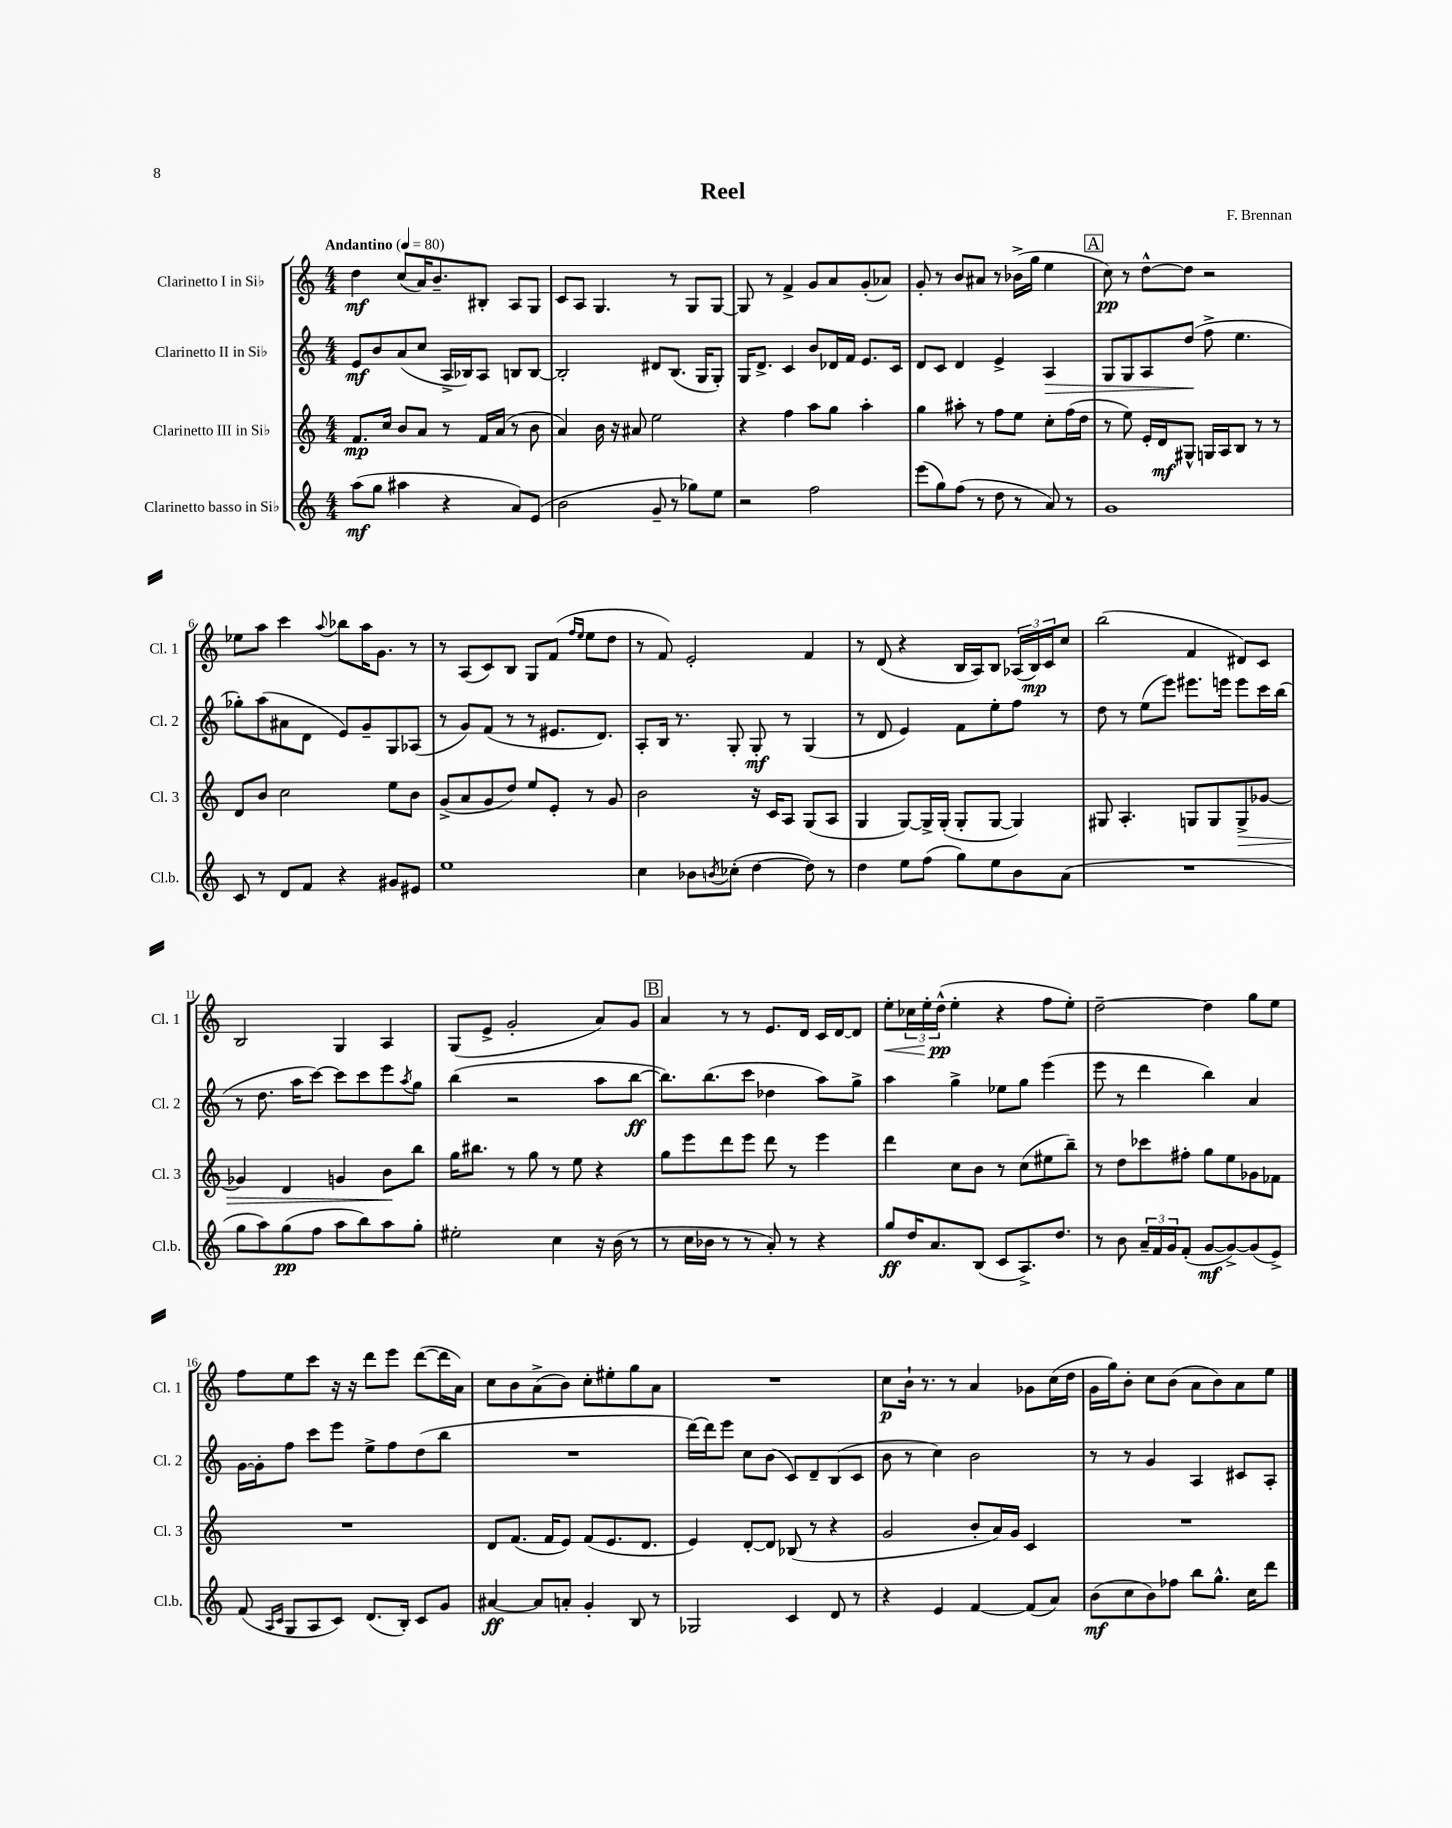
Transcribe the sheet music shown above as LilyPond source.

\header { title = "Reel" composer = "F. Brennan" }
<<
\new StaffGroup <<
\new Staff = "s0" \with { instrumentName = "Clarinetto I in Sib" shortInstrumentName = "Cl. 1" } {
    \clef treble \key c \major \numericTimeSignature \time 4/4 \tempo "Andantino" 4 = 80
    d''4\mf c''8( a'16) b'8.-- bis8-. a8 g8 |
    c'8 a8 g4. r8 g8 g8~ |
    g8 r8 f'4-> g'8 a'8 g'8-.( aes'8) |
    g'8-. r8 b'8 ais'8 r8 bes'16->( g''16 e''4 |
    \mark \markup { \box "A" } c''8\pp) r8 d''8~-^ d''8 r2 |
    ees''8 a''8 c'''4 \appoggiatura { a''8 } bes''8 a''16 g'8. r8 |
    r8 a8( c'8) b8 g8 f'8( \grace { f''16 e''16 } e''8 d''8 |
    r8 f'8) e'2-. f'4 |
    r8 d'8( r4 b16 a16) b8 \tuplet 3/2 { aes16( b16\mp) c'16 } c''8 |
    b''2( f'4 dis'8) c'8 |
    b2 g4 a4 |
    g8( e'8-> g'2-. a'8) g'8 |
    \mark \markup { \box "B" } a'4 r8 r8 e'8. d'16 c'16 d'16~ d'8 |
    e''8-.\< \tuplet 3/2 { ces''16 e''16-. d''16-^\pp\!( } e''4-. r4 f''8 e''8-.) |
    d''2~-- d''4 g''8 e''8 |
    f''8 e''8 c'''8 r16 r16 d'''8 e'''8 d'''8~( d'''16 a'16) |
    c''8 b'8 a'8->( b'8) c''8-. eis''8-. g''8 a'8 |
    R1 |
    c''8\p b'16-! r8. r8 a'4 ges'8 c''16( d''16 |
    g'16 g''16) b'8-. c''8 b'8( a'8 b'8) a'8 e''8 \bar "|." |
}
\new Staff = "s1" \with { instrumentName = "Clarinetto II in Sib" shortInstrumentName = "Cl. 2" } {
    \clef treble \key c \major \numericTimeSignature \time 4/4
    e'8\mf b'8 a'8( c''8 a16-> bes16) a8 b8 b8~ |
    b2-. dis'8 b8.( g16 g8-.) |
    g16 d'8.-> c'4 b'8 des'16 f'16 e'8. c'16 |
    d'8 c'8 d'4 e'4-> a4\> |
    \mark \markup { \box "A" } g8 g8 a8 d''8\!( f''8-> e''4. |
    ges''8-.) a''8( ais'8 d'8 e'8) g'8-- g8 aes8( |
    r8 g'8) f'8( r8 r8 eis'8. d'8.) |
    a8-. b16 r8. g8-. g8-.\mf r8 g4( |
    r8 d'8 e'4) f'8 e''8-. f''8 r8 |
    d''8 r8 e''8( e'''8) eis'''8. e'''16 e'''8 c'''16 b''16( |
    r8 d''8. a''16 c'''8~) c'''8 c'''8 e'''8 \acciaccatura { a''8 } g''8 |
    b''4( r2 a''8 b''8~\ff |
    \mark \markup { \box "B" } b''8.) b''8.( c'''8 des''4 a''8) g''8-> |
    a''4 g''4-> ees''8 g''8 e'''4( |
    e'''8 r8 d'''4 b''4) a'4 |
    g'16~ g'16-. f''8 c'''8 e'''8 e''8-> f''8 d''8( b''8 |
    R1 |
    d'''16~) d'''16 e'''8 c''8 b'8( c'8) d'8-- b8( c'8 |
    b'8 r8 c''4) b'2 |
    r8 r8 g'4 a4 cis'8 a8-. \bar "|." |
}
\new Staff = "s2" \with { instrumentName = "Clarinetto III in Sib" shortInstrumentName = "Cl. 3" } {
    \clef treble \key c \major \numericTimeSignature \time 4/4
    f'8.\mp c''16 b'8 a'8 r8 f'16 a'16( r8 b'8 |
    a'4) b'16 r16 ais'8 e''2 |
    r4 f''4 a''8 g''8 a''4-. |
    g''4 ais''8-. r8 f''8 e''8 c''8-. f''16( d''16 |
    \mark \markup { \box "A" } r8 e''8) e'16-. d'16\mf gis8-^ g16 a16 b8 r8 r8 |
    d'8 b'8 c''2 e''8 b'8 |
    g'8->( a'8 g'8 d''8) e''8 e'8-. r8 g'8 |
    b'2 r16 c'16 a8 g8( a8 |
    g4 g8~) g16-> g16-.( g8-. g8~ g4) |
    gis8 a4.-. g8 g8 g8->\> ges'8~ |
    ges'4 d'4 g'4 b'8\! b''8 |
    g''16 bis''8. r8 g''8 r8 e''8 r4 |
    \mark \markup { \box "B" } g''8 e'''8 d'''8 e'''8 d'''8 r8 e'''4 |
    d'''4 c''8 b'8 r8 c''8( eis''8 b''8--) |
    r8 d''8 ces'''8 fis''8-. g''8 e''8 ges'8 fes'8 |
    R1 |
    d'8 f'8.( f'16 e'8) f'8( e'8. d'8. |
    e'4) d'8~-. d'8 bes8( r8 r4 |
    g'2 b'8-. a'16) g'16 c'4 |
    R1 \bar "|." |
}
\new Staff = "s3" \with { instrumentName = "Clarinetto basso in Sib" shortInstrumentName = "Cl.b." } {
    \clef treble \key c \major \numericTimeSignature \time 4/4
    a''8\mf( g''8 ais''4 r4 a'8) e'8( |
    b'2 g'8-- r8 ges''8) e''8 |
    r2 f''2 |
    e'''8( g''8) f''8( r8 d''8 r8 a'8) r8 |
    \mark \markup { \box "A" } g'1 |
    c'8 r8 d'8 f'8 r4 gis'8 eis'8 |
    e''1 |
    c''4 bes'8 \acciaccatura { b'8 } ces''8-.( d''4~ d''8) r8 |
    d''4 e''8 f''8( g''8) e''8 b'8 a'8( |
    R1 |
    g''8 a''8) g''8\pp( f''8 a''8 b''8) a''8 g''8-. |
    eis''2-. c''4 r16 b'16( r8 |
    \mark \markup { \box "B" } r8 c''16 bes'16 r8 r8 a'8-.) r8 r4 |
    g''8\ff d''16 a'8. b8( c'8 a8.->) d''8. |
    r8 b'8 \tuplet 3/2 { a'16-- f'16 g'16 } f'8-.( g'8~\mf g'8~->) g'8( e'8->) |
    f'8( \grace { a16 c'16 } g8 a8 c'8) d'8.( b16-.) c'8 g'8 |
    ais'4~\ff ais'8 a'8-. g'4-. b8 r8 |
    ges2 c'4 d'8 r8 |
    r4 e'4 f'4~ f'8( a'8) |
    b'8\mf( c''8 b'8) fes''8 b''8 g''8.-^ c''16 d'''8 \bar "|." |
}
>>
>>
